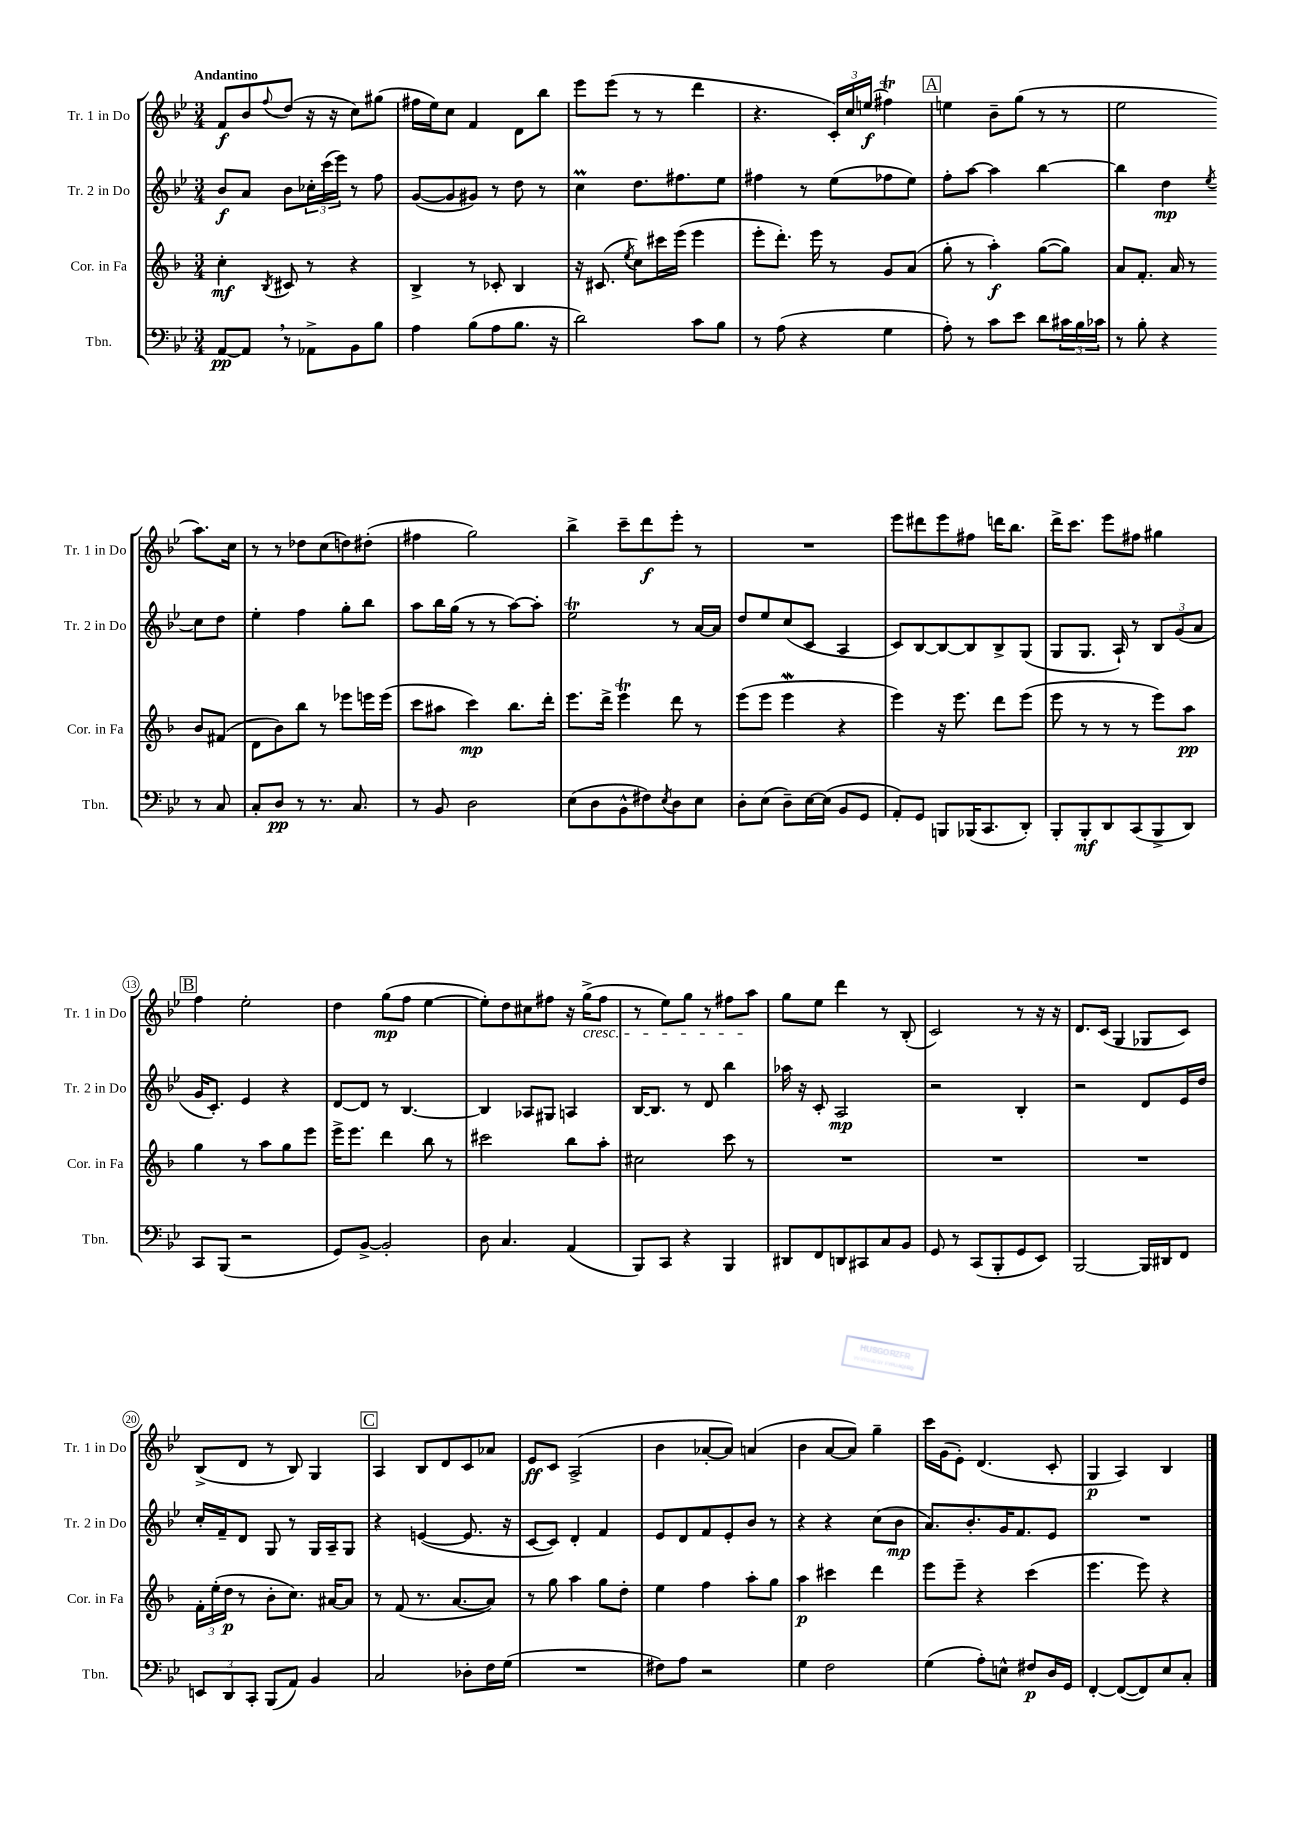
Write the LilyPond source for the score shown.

<<
\new StaffGroup <<
\new Staff = "s0" \with { instrumentName = "Tr. 1 in Do" shortInstrumentName = "Tr. 1 in Do" } {
    \clef treble \key bes \major \numericTimeSignature \time 3/4 \tempo "Andantino"
    f'8\f bes'8 \appoggiatura { f''8 } d''8( r16 r16 c''8) gis''8( |
    fis''16 ees''16) c''8 f'4 d'8 bes''8 |
    ees'''8 ees'''8( r8 r8 d'''4 |
    r4. \tuplet 3/2 { c'16-.) c''16 e''16\f( } fis''4\trill) |
    \mark \markup { \box "A" } e''4 bes'8-- g''8( r8 r8 |
    ees''2 a''8.) c''16 |
    r8 r8 des''8 c''8( d''8) dis''8-.( |
    fis''4 g''2) |
    bes''4-> c'''8-- d'''8\f ees'''8-. r8 |
    R2. |
    ees'''8 dis'''8 ees'''8 fis''8 d'''16 bes''8. |
    d'''16-> c'''8. ees'''8 fis''8 gis''4 |
    \mark \markup { \box "B" } f''4 ees''2-. |
    d''4 g''8\mp( f''8 ees''4~ |
    ees''8-.) d''8 cis''8 fis''8 r16 g''16->\cresc( fis''8 |
    r8 ees''8) g''8 r8 fis''8 a''8\! |
    g''8 ees''8 d'''4 r8 bes8-.( |
    c'2) r8 r16 r16 |
    d'8. c'16( g4 ges8 c'8) |
    bes8->( d'8 r8 bes8) g4 |
    \mark \markup { \box "C" } a4 bes8 d'8 c'8 aes'8 |
    ees'8\ff c'8 a2->( |
    bes'4 aes'8~-. aes'8) a'4( |
    bes'4 a'8~ a'8) g''4-- |
    c'''16 g'16( ees'8-.) d'4.( c'8-. |
    g4\p a4) bes4 \bar "|." |
}
\new Staff = "s1" \with { instrumentName = "Tr. 2 in Do" shortInstrumentName = "Tr. 2 in Do" } {
    \clef treble \key bes \major \numericTimeSignature \time 3/4
    bes'8\f a'8 bes'8 \tuplet 3/2 { ces''16-. c'''16( ees'''16) } r8 f''8 |
    g'8~( g'8 gis'8) r8 d''8 r8 |
    c''4\prall d''8. fis''8. ees''8 |
    fis''4 r8 ees''8( fes''8 ees''8) |
    \mark \markup { \box "A" } f''8-. a''8~ a''4 bes''4~ |
    bes''4 d''4\mp \acciaccatura { ees''8 } c''8 d''8 |
    ees''4-. f''4 g''8-. bes''8 |
    a''8 bes''16 g''16( r8 r8 a''8~) a''8-. |
    ees''2\trill r8 a'16~ a'16 |
    d''8 ees''8 c''8( c'8 a4 |
    c'8) bes8~ bes8~ bes8 bes8-> g8( |
    g8 g8. a16-!) r8 \tuplet 3/2 { bes8 g'8( a'8 } |
    \mark \markup { \box "B" } g'16 c'8.-.) ees'4 r4 |
    d'8~ d'8 r8 bes4.~ |
    bes4 aes8 gis8 a4 |
    bes16~ bes8. r8 d'8 bes''4 |
    aes''16 r16 c'8-. a2\mp |
    r2 bes4-. |
    r2 d'8 ees'16 d''16 |
    c''16-. f'16-- d'8 g8 r8 g16 a16-- g8 |
    \mark \markup { \box "C" } r4 e'4~( e'8. r16 |
    c'8~ c'8) d'4-. f'4 |
    ees'8 d'8 f'8 ees'8-. bes'8 r8 |
    r4 r4 c''8( bes'8\mp |
    a'8.) bes'8.-. g'16 f'8. ees'8 |
    R2. \bar "|." |
}
\new Staff = "s2" \with { instrumentName = "Cor. in Fa" shortInstrumentName = "Cor. in Fa" } {
    \clef treble \key f \major \numericTimeSignature \time 3/4
    c''4-.\mf \acciaccatura { bes8 } cis'8 r8 r4 |
    bes4-> r8 ces'8-. bes4 |
    r16 cis'8.( \acciaccatura { e''8 } c''8) cis'''16 e'''16( e'''4 |
    e'''8-. d'''8.-.) e'''16 r8 g'8 a'8( |
    \mark \markup { \box "A" } g''8-. r8 a''4-.\f) g''8~( g''8) |
    a'8 f'8.-. a'16 r8 bes'8 fis'8( |
    d'8 bes'8) bes''8 r8 ees'''8 e'''16 e'''16( |
    c'''8 ais''8 c'''4\mp) bes''8. d'''16-. |
    e'''8. d'''16-> e'''4\trill d'''8 r8 |
    e'''8( e'''8 e'''4\mordent r4 |
    e'''4) r16 e'''8. d'''8 e'''8( |
    e'''8 r8 r8 r8 e'''8) a''8\pp |
    \mark \markup { \box "B" } g''4 r8 a''8 g''8 e'''8 |
    e'''16-> e'''8. d'''4 bes''8 r8 |
    cis'''2 bes''8 a''8-. |
    cis''2 c'''8 r8 |
    R2. |
    R2. |
    R2. |
    \tuplet 3/2 { f'16-. e''16-.( d''16\p } r8 bes'8-. c''8.) ais'16~ ais'8 |
    \mark \markup { \box "C" } r8 f'8( r8. a'8.~ a'8) |
    r8 g''8 a''4 g''8 d''8-. |
    e''4 f''4 a''8-. g''8 |
    a''4\p cis'''4 d'''4 |
    e'''8 e'''8-- r4 c'''4( |
    e'''4. e'''8) r4 \bar "|." |
}
\new Staff = "s3" \with { instrumentName = "Tbn." shortInstrumentName = "Tbn." } {
    \clef bass \key bes \major \numericTimeSignature \time 3/4
    a,8~\pp a,8 \breathe r8 aes,8-> bes,8 bes8 |
    a4 bes8( a8 bes8. r16 |
    d'2) c'8 bes8 |
    r8 a8( r4 g4 |
    \mark \markup { \box "A" } a8-.) r8 c'8 ees'8 d'8 \tuplet 3/2 { cis'16 bes16 ces'16 } |
    r8 bes8-. r4 r8 c8 |
    c8-. d8\pp r8 r8. c8. |
    r8 bes,8 d2 |
    ees8( d8 bes,8-^ fis8) \acciaccatura { ees8 } d8 ees8 |
    d8-. ees8( d8--) ees16~ ees16( bes,8 g,8 |
    a,8-.) g,8 b,,8 bes,,16( c,8. d,8-.) |
    bes,,8-. bes,,8-.\mf d,8 c,8( bes,,8-> d,8) |
    \mark \markup { \box "B" } c,8 bes,,8( r2 |
    g,8) bes,8~-> bes,2-. |
    d8 c4. a,4( |
    bes,,8) c,8 r4 bes,,4 |
    dis,8 f,8 d,8 cis,8 c8 bes,8 |
    g,8 r8 c,8( bes,,8-. g,8 ees,8) |
    bes,,2~ bes,,16 dis,16 f,8 |
    \tuplet 3/2 { e,8 d,8 c,8-. } bes,,8( a,8) bes,4 |
    \mark \markup { \box "C" } c2 des8-. f16 g16( |
    R2. |
    fis8) a8 r2 |
    g4 f2 |
    g4( a8-.) e8-^ fis8\p d16 g,16 |
    f,4~-. f,8~( f,8) ees8 c8-. \bar "|." |
}
>>
>>
\layout { \context { \Score \override BarNumber.stencil = #(make-stencil-circler 0.1 0.3 ly:text-interface::print) } }
